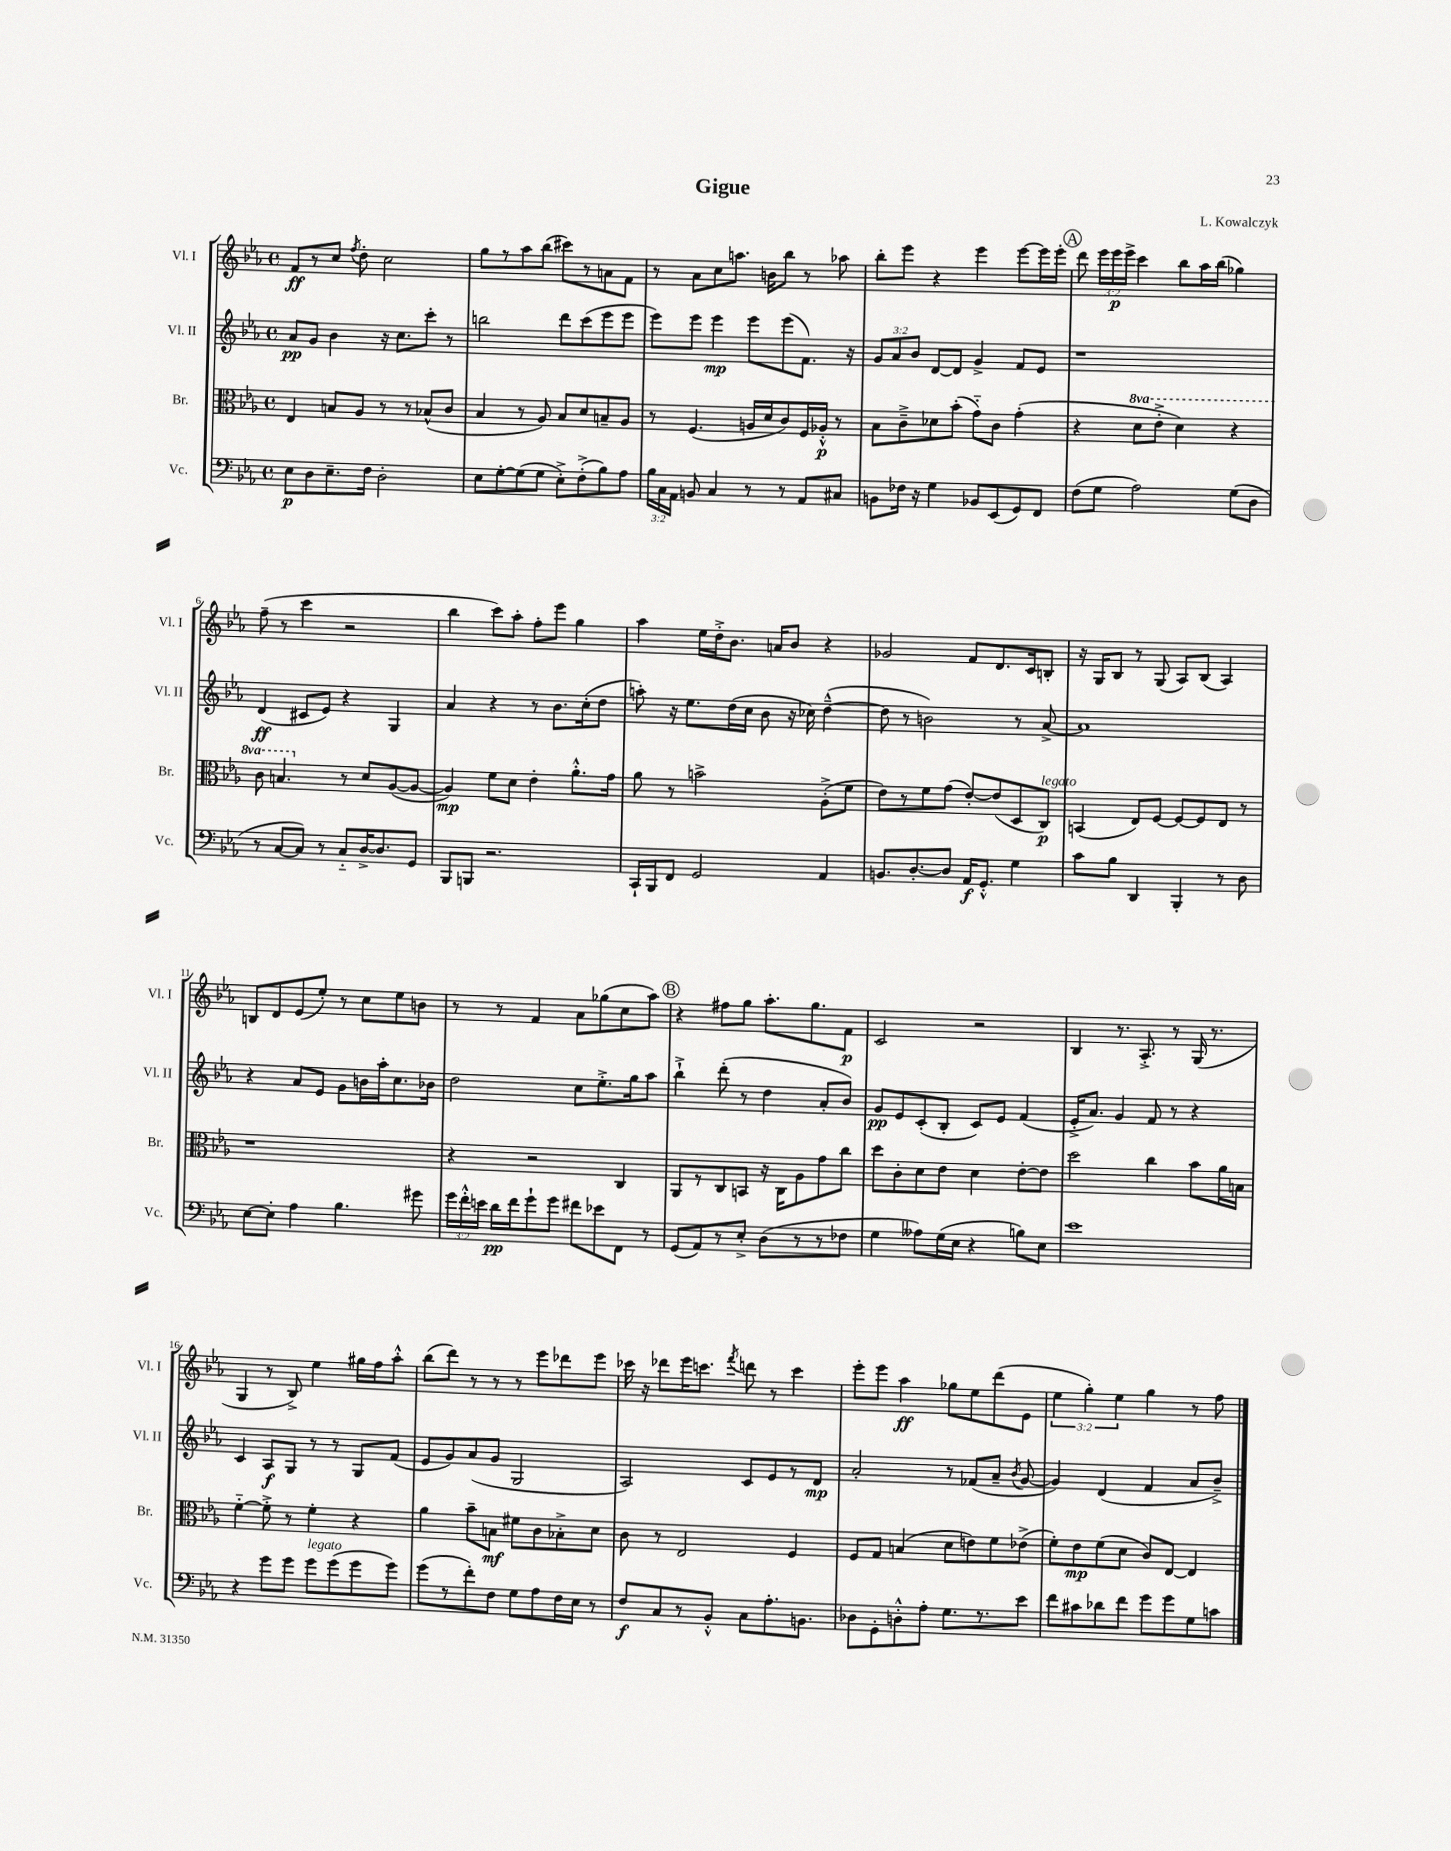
\header { title = "Gigue" composer = "L. Kowalczyk" }
<<
\new StaffGroup <<
\new Staff = "s0" \with { instrumentName = "Vl. I" shortInstrumentName = "Vl. I" } {
    \clef treble \key ees \major \defaultTimeSignature \time 4/4 \override Staff.TupletNumber.text = #tuplet-number::calc-fraction-text
    \autoBeamOff f'8[\ff r8 c''8] \acciaccatura { f''8 } d''8-. c''2 |
    g''8[ r8 aes''8 bes''8]( cis'''8[) r8 a'8 f'8] |
    r8 aes'8[ c''8 a''8.] b'16[ bes''8] r8 aes''8 |
    bes''8[-. ees'''8] r4 ees'''4 ees'''8[~ ees'''16 ees'''16]-. |
    \mark \markup { \circle "A" } d'''8 \tuplet 3/2 { ees'''16[ ees'''16\p ees'''16]-> } c'''4 bes''8[ aes''16 bes''16]( ges''4) |
    f''8--( r8 c'''4 r2 |
    bes''4 c'''8[) aes''8]-. f''8[-. ees'''8] g''4 |
    aes''4 ees''16[ d''16-.-> bes'8.] a'16[ bes'8] r4 |
    ges'2 f'8[ d'8. c'16 b8]-. |
    r16 g16[ bes8] r8 g8( aes8[) bes8]( aes4) |
    b8[ d'8 ees'8( ees''8]-.) r8 c''8[ ees''8 b'8] |
    r8 r8 f'4 aes'8[ ges''8( c''8 aes''8]) |
    \mark \markup { \circle "B" } r4 fis''8[ g''8] aes''8.[-. g''8. f'8]\p |
    c'2 r2 |
    bes4 r8. aes8.-.-> r8 g16( r8. |
    g4 r8 bes8->) ees''4 gis''16[ f''16 aes''8]-.-^ |
    bes''8[( d'''8]) r8 r8 r8 ees'''8[ des'''8 ees'''8] |
    ces'''16 r16 des'''8[ ees'''16 c'''8.] \acciaccatura { f'''8 } d'''8 r8 c'''4 |
    ees'''8[-. ees'''8] aes''4\ff ges''8[ ees''8 d'''8( ees'8] |
    \tuplet 3/2 { ees''4 g''4-.) ees''4 } g''4 r8 f''8 \bar "|." |
}
\new Staff = "s1" \with { instrumentName = "Vl. II" shortInstrumentName = "Vl. II" } {
    \clef treble \key ees \major \defaultTimeSignature \time 4/4 \override Staff.TupletNumber.text = #tuplet-number::calc-fraction-text
    \autoBeamOff aes'8[\pp g'8] bes'4 r16 c''8.[ c'''8]-. r8 |
    b''2 d'''8[ c'''8( ees'''8 ees'''8] |
    ees'''8[) ees'''8] ees'''4\mp ees'''8[ ees'''8( f'8.]) r16 |
    \tuplet 3/2 { g'8[ aes'8 bes'8] } d'8[~ d'8] g'4-> f'8[ ees'8] |
    \mark \markup { \circle "A" } r1 |
    d'4\ff( cis'8[ ees'8]) r4 g4 |
    aes'4 r4 r8 bes'8.[ c''16-.( d''8] |
    a''8-.) r16 ees''8.[ d''16( c''16] bes'8 r16 ces''16) d''4~---^( |
    d''8 r8 b'2) r8 aes'8~-> |
    aes'1 |
    r4 aes'8[ ees'8] g'8[ b'16 aes''16-. c''8. bes'16] |
    d''2 c''8[ ees''8.-.-> g''16 aes''8] |
    \mark \markup { \circle "B" } bes''4-!-> d'''8-.( r8 d''4 aes'8[-. bes'8]) |
    g'8[\pp ees'8 c'8-.( bes8]-. c'8[) ees'8] f'4( |
    ees'16[-.-> aes'8.]) g'4 f'8 r8 r4 |
    c'4 aes8[\f g8] r8 r8 g8[ f'8]( |
    ees'8[ g'8) aes'8( g'8] g2 |
    aes2) c'8[ ees'8 r8 d'8]\mp |
    aes'2-. r8 fes'8[( aes'8]-- \acciaccatura { bes'8 } g'8~ |
    g'4) d'4( f'4 aes'8[ bes'8]--->) \bar "|." |
}
\new Staff = "s2" \with { instrumentName = "Br." shortInstrumentName = "Br." } {
    \clef alto \key ees \major \defaultTimeSignature \time 4/4 \set Staff.ottavationMarkups = #ottavation-simple-ordinals
    \autoBeamOff ees4 b8[ aes8] r8 r8 bes8[-^( c'8] |
    bes4 r8 aes8) bes8[ d'8 b8-- aes8] |
    r8 f4.( a16[ d'16 c'8) f16 aes16]-.-^\p r8 |
    bes8[ c'8---> des'8 bes'8]-.( g'8[-_) c'8] g'4-.( |
    \mark \markup { \circle "A" } r4 \ottava #1 d''8[ ees''8]-.-> d''4) r4 |
    c''8 b'4. \ottava #0 r8 d'8[ aes8~( aes8]~ |
    aes4\mp) f'8[ d'8] ees'4-. aes'8.[-.-^ g'16] |
    aes'8 r8 b'2-> aes8[-.->( f'8] |
    ees'8[) r8 f'8 g'8]( ees'8[~-.) ees'8( d8 c8]\p^\markup { \italic "legato" }) |
    b,4( ees8[) f8]~ f8[~ f8 ees8] r8 |
    r1 |
    r4 r2 c4 |
    \mark \markup { \circle "B" } aes,8[ r8 c8 b,8] r16 c16[ aes8 g'8 c''8] |
    d''8[ c'8-. d'8 ees'8] d'4 ees'8[~-. ees'8] |
    d''2 c''4 bes'8[ aes'16 b16] |
    f'4~-_ f'8-.-> r8 f'4-. r4 |
    aes'4 bes'8[-- b8]\mf fis'8[ c'8 bes8-.-> d'8] |
    c'8 r8 ees2 f4 |
    f8[ g8] b4( d'8[ e'8) f'8 ees'8]->( |
    f'8[-.) ees'8\mp f'8( d'8] c'8[) ees8]~ ees4 \bar "|." |
}
\new Staff = "s3" \with { instrumentName = "Vc." shortInstrumentName = "Vc." } {
    \clef bass \key ees \major \defaultTimeSignature \time 4/4 \override Staff.TupletNumber.text = #tuplet-number::calc-fraction-text
    \autoBeamOff ees8[\p d8 ees8.-- f16] d2-. |
    ees8[ g8~-. g8( g8] ees8[-.->) f8-.->( bes8) aes8] |
    \tuplet 3/2 { bes16[ c16 aes,16] } b,8 c4 r8 r8 aes,8[ cis8] |
    b,8[ fes16] r16 g4 bes,8[ ees,8( g,8) f,8] |
    \mark \markup { \circle "A" } f8[( g8] aes2) g8[( d8] |
    r8 c8[~ c8]) r8 c8[-_ d16~-> d8. g,8] |
    bes,,8[ b,,8] r2. |
    c,16[-! bes,,16 f,8] g,2 aes,4 |
    b,8.[ d8.~-. d8] aes,16[\f g,8.]-.-^ g4 |
    c'8[ bes8] d,4 bes,,4-. r8 d8 |
    ees8[~ ees8]-. aes4 bes4. gis'8 |
    \tuplet 3/2 { g'16[ f'16-.-^ e'16] } d'16[\pp f'16 g'8-! g'8] fis'8[ ees'8 f,8] r8 |
    \mark \markup { \circle "B" } g,8[( aes,8) r8 ees8]-.-> d8[( r8 r8 fes8] |
    g4 aeses8[) g16( ees16] r4 b8[) ees8] |
    ees'1 |
    r4 g'8[ g'8] g'8[^\markup { \italic "legato" } g'8( g'8 g'8]) |
    g'8[( r8 f'8-.) f8] g8[ aes8 f16 ees16] r8 |
    f8[\f c8 r8 bes,8]-.-^ c8[ aes8.-. b,8.] |
    des8[ g,8-. d8-.-^ aes8]-. g8.[ r8. ees'8] |
    f'8[ cis'8 des'8 f'8] g'8[ g'8 g8 c'8] \bar "|." |
}
>>
>>
